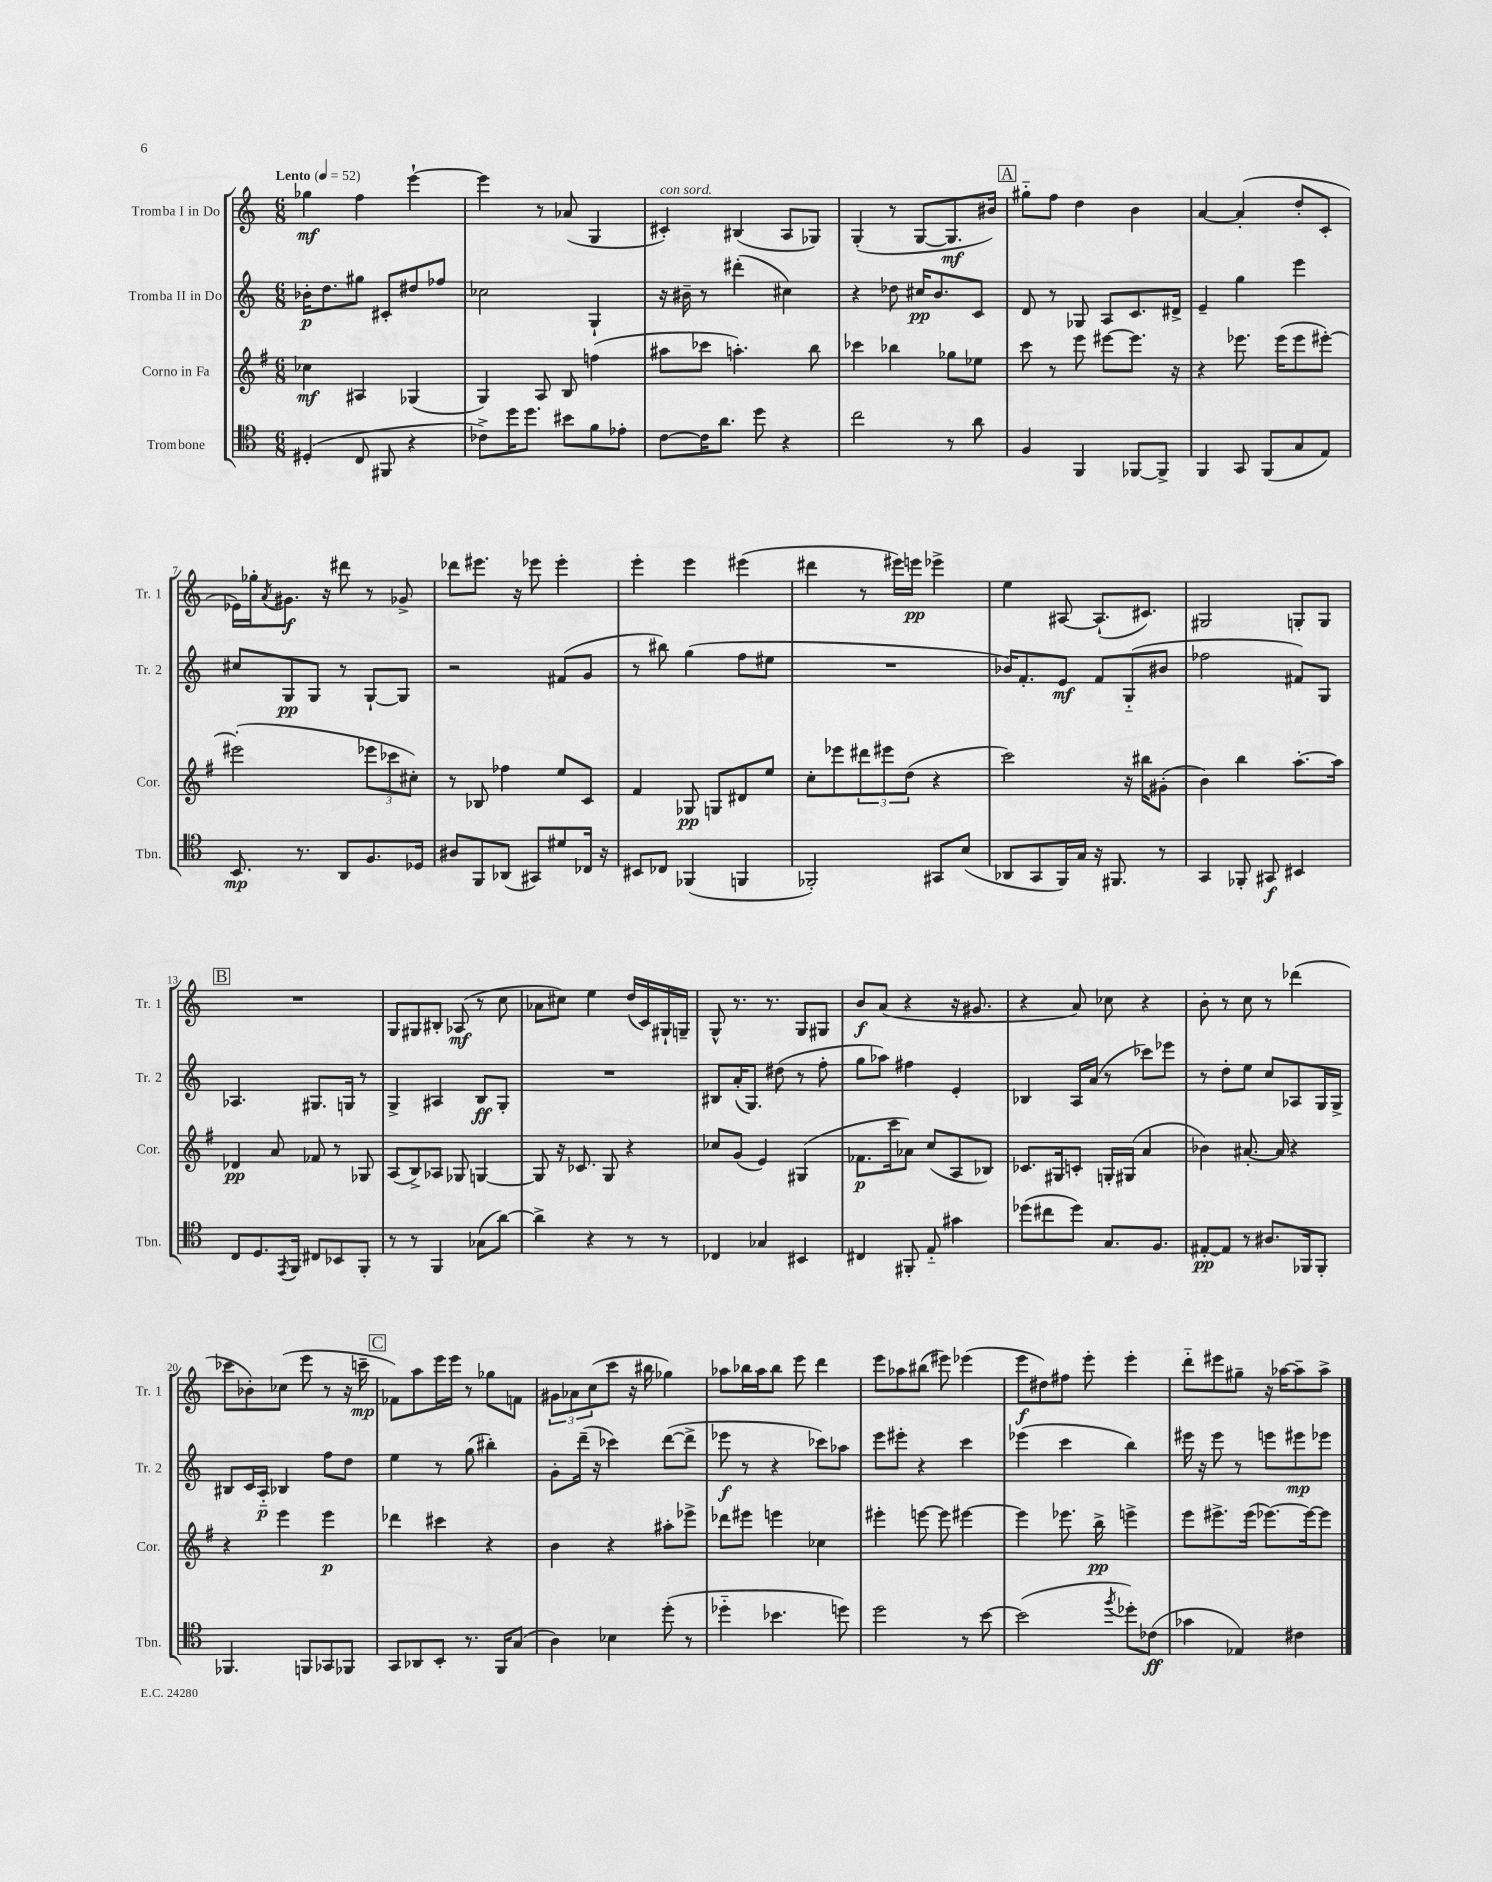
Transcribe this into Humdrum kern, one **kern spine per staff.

**kern	**kern	**kern	**kern
*staff4	*staff3	*staff2	*staff1
*clefC4	*clefG2	*clefG2	*clefG2
*k[]	*k[f#]	*k[]	*k[]
*M6/8	*M6/8	*M6/8	*M6/8
*MM52	*MM52	*MM52	*MM52
(4D#'	4cc-	16b-'	4gg-
.	.	8.dd	.
8C	4A#	8gg#	4ff
8FF#	.	8c#'	.
4r	(4G-	8dd#	[4eee`
.	.	8ff-	.
=	=	=	=
8c-^)	4G)	2cc-	4eee]
16dd	.	.	.
8.dd	.	.	.
.	8A	.	8r
8b#	8B	.	(8a-
8f	(4ff	4G`	4G
8e-'	.	.	.
=	=	=	=
[8c	8aa#	16r	4c#')
.	.	16b#~	.
16c]	8ccc-	8r	.
8.a	.	.	.
.	4.aa')	(4ddd#'	(4B#
8dd	.	.	.
4r	.	4cc#)	8A
.	8bb	.	8G-)
=	=	=	=
2cc	4ccc-	4r	(4G'
.	4bb-	8dd-	8r
.	.	16cc#	[8G
.	.	8.b	.
8r	8gg-	.	8.G]
8a	8ee-	8c	.
.	.	.	16b#)
=	=	=	=
4F	8ccc	8d	8gg#'~
.	8r	8r	8ff
4FF	8eee	8G-	4dd
.	[8eee#	8A	.
[8FF-	8.eee#]	8.c	4b
8FF-^]	.	.	.
.	16r	16d#^	.
=	=	=	=
4FF	4r	4e~	[4a
8GG	8.eee-	4gg	(4a']
(8FF	.	.	.
.	(16eee-	.	.
8G	8eee-	4eee	8dd'
8E)	[8eee#')	.	8c'
=	=	=	=
8.BB	(2eee#']	8cc#	16e-)
.	.	.	16gg-'
.	.	.	8qa
.	.	8G	8.g#
8.r	.	.	.
.	.	8G	.
.	.	.	16r
8AA	.	8r	8ddd#
8.F	12eee-	[8G`	8r
.	12ccc-	.	.
.	.	8G]	8g-^
.	12cc#')	.	.
16D-	.	.	.
=	=	=	=
8A#	8r	2r	8ddd-
8FF	8B-	.	8.eee#
(8AA-	4ff-	.	.
.	.	.	16r
8GG#)	.	.	8eee-
8d#	8ee	(8f#	4eee-'
16C-	8c	8g	.
16r	.	.	.
=	=	=	=
8BB#	4f#	8r	4eee'
8C-	.	8bb#)	.
(4FF-	8G-	(4gg	4eee
.	8G	.	.
4FF	8d#	8ff	(4eee#
.	8ee	8ee#	.
=	=	=	=
2FF-')	8cc'	2.r	4ddd#
.	8eee-	.	.
.	12ddd#	.	8r
.	12eee#	.	.
.	.	.	16eee#)
.	(12dd	.	.
.	.	.	16eee
8GG#	4r	.	4eee-^
(8B	.	.	.
=	=	=	=
8AA-	2ccc)	16b-)	4ee
.	.	8.f'	.
8GG	.	.	.
16FF)	.	8e	[8A#
16G	.	.	.
16r	.	8f	(8.A#`]
8.FF#	.	.	.
.	16r	(8G'~	.
.	16bb#	.	8.c#)
8r	(8g#'	8b#	.
=	=	=	=
4GG	4b)	2ff-	2G#
8FF-'	4bb	.	.
8GG#	.	.	.
4BB#	[8.aa'	8f#)	8G'
.	.	8G	8G
.	16aa]	.	.
=	=	=	=
8C	4d-	4.A-	2.r
8.D	.	.	.
.	8a	.	.
8qEE	.	.	.
16FF	.	.	.
8C#	8f-	8.G#	.
8BB-	8r	.	.
.	.	16G	.
8FF'	8G-	8r	.
=	=	=	=
8r	(8A	4G^	8G
8r	8B^)	.	8G#
4FF	8A-	4A#	8B#'
.	8G-	.	(8A-
(8G-	[4G	8B	8r
[8a)	.	8G'	8cc
=	=	=	=
4a^]	8G]	2.r	8a-
.	16r	.	8cc#)
.	8.c-	.	.
4r	.	.	4ee
.	8G	.	.
8r	4r	.	(16dd
.	.	.	16c)
8r	.	.	16G#`
.	.	.	16G~
=	=	=	=
4C-	8cc-	8B#	8G^^
.	(8g	(16a'	8.r
.	.	8.G)	.
4G-	4e)	.	.
.	.	.	8.r
.	.	(8dd#	.
4BB#	(4G#	8r	8G
.	.	8ff'	8G#
=	=	=	=
4C#	8.f-	8gg	8b
.	.	8aa-)	(8a
.	16ccc	.	.
8FF#'	8a-)	4ff#	4r
8E'~	(8cc	.	.
4g#	8A	4e'	16r
.	.	.	8.g#
.	8B-)	.	.
=	=	=	=
(8dd-	8.c-	4B-	4r
8cc#	.	.	.
.	16G#	.	.
8dd-)	8c'	16A	8a)
.	.	(16a	.
8.G	16G'	8r	8cc-
.	(16G#	.	.
.	4a	8ccc-)	4r
8.F	.	.	.
.	.	8eee-	.
=	=	=	=
[8E#'	4b-)	8r	8b'
8E#]	.	8dd'	8r
8r	[8.a#'	8ee	8cc
8.A#	.	8cc	8r
.	16a#]	.	.
.	4r	8A-	(4ddd-
16FF-	.	.	.
8FF-'	.	16G	.
.	.	16G^	.
=	=	=	=
4.FF-	4r	8B#	8ccc-
.	.	16c	8b-')
.	.	16A'~	.
.	4eee	4B-	(8cc-
8FF	.	.	8eee
8GG-	4eee	8ff	8r
8FF-	.	8dd	16r
.	.	.	16ccc~
=	=	=	=
8GG	4ddd-	4ee	8f-)
8AA-	.	.	8aa
8BB'	4ccc#	8r	16eee
.	.	.	16eee
8.r	.	(8gg	8r
.	4r	4bb#')	8gg-
16FF	.	.	.
(8G	.	.	8f
=	=	=	=
4A)	4b	8g'	12g#
.	.	.	12a-
.	.	(16ddd~	.
.	.	.	(12cc
.	.	16r	.
4B-	4r	4ccc-)	8ccc
.	.	.	16r
.	.	.	16bb#
(8dd'	8aa#'	([8ddd	4gg-)
8r	8eee-^	8ddd^]	.
=	=	=	=
4dd-'~	8ddd-	8eee-	8aa-
.	8eee#	8r	16bb-
.	.	.	16aa-
4.b-	4eee	4r	8bb-
.	.	.	8eee
.	4cc-	8ccc-)	4ddd
8dd)	.	8aa-	.
=	=	=	=
2dd	4eee#'	8eee	8eee
.	.	8eee#'	8aa-
.	[8eee	4r	(8bb#
.	8eee]	.	8eee#)
8r	[4eee#	4ccc	(4eee-
[8b	.	.	.
=	=	=	=
(2b]	4eee#]	(4eee-	8eee
.	.	.	8dd#)
.	8.eee-	4ccc	8ff#
.	.	.	8eee'
.	16bb^	.	.
8qff	.	.	.
8dd-')	4eee^	4bb)	4eee'
(8c-	.	.	.
=	=	=	=
4g-	8eee	16eee#	8ddd'~
.	.	16r	.
.	8.eee#^	8eee#	8eee#
4E-)	.	8r	8gg#~
.	(16eee#	.	.
.	[8.eee-)	8eee	16r
.	.	.	[16aa-
4c#	.	8eee#	8aa-~]
.	16eee-_	.	.
.	8eee-]	8eee-	8aa-^
==	==	==	==
*-	*-	*-	*-
